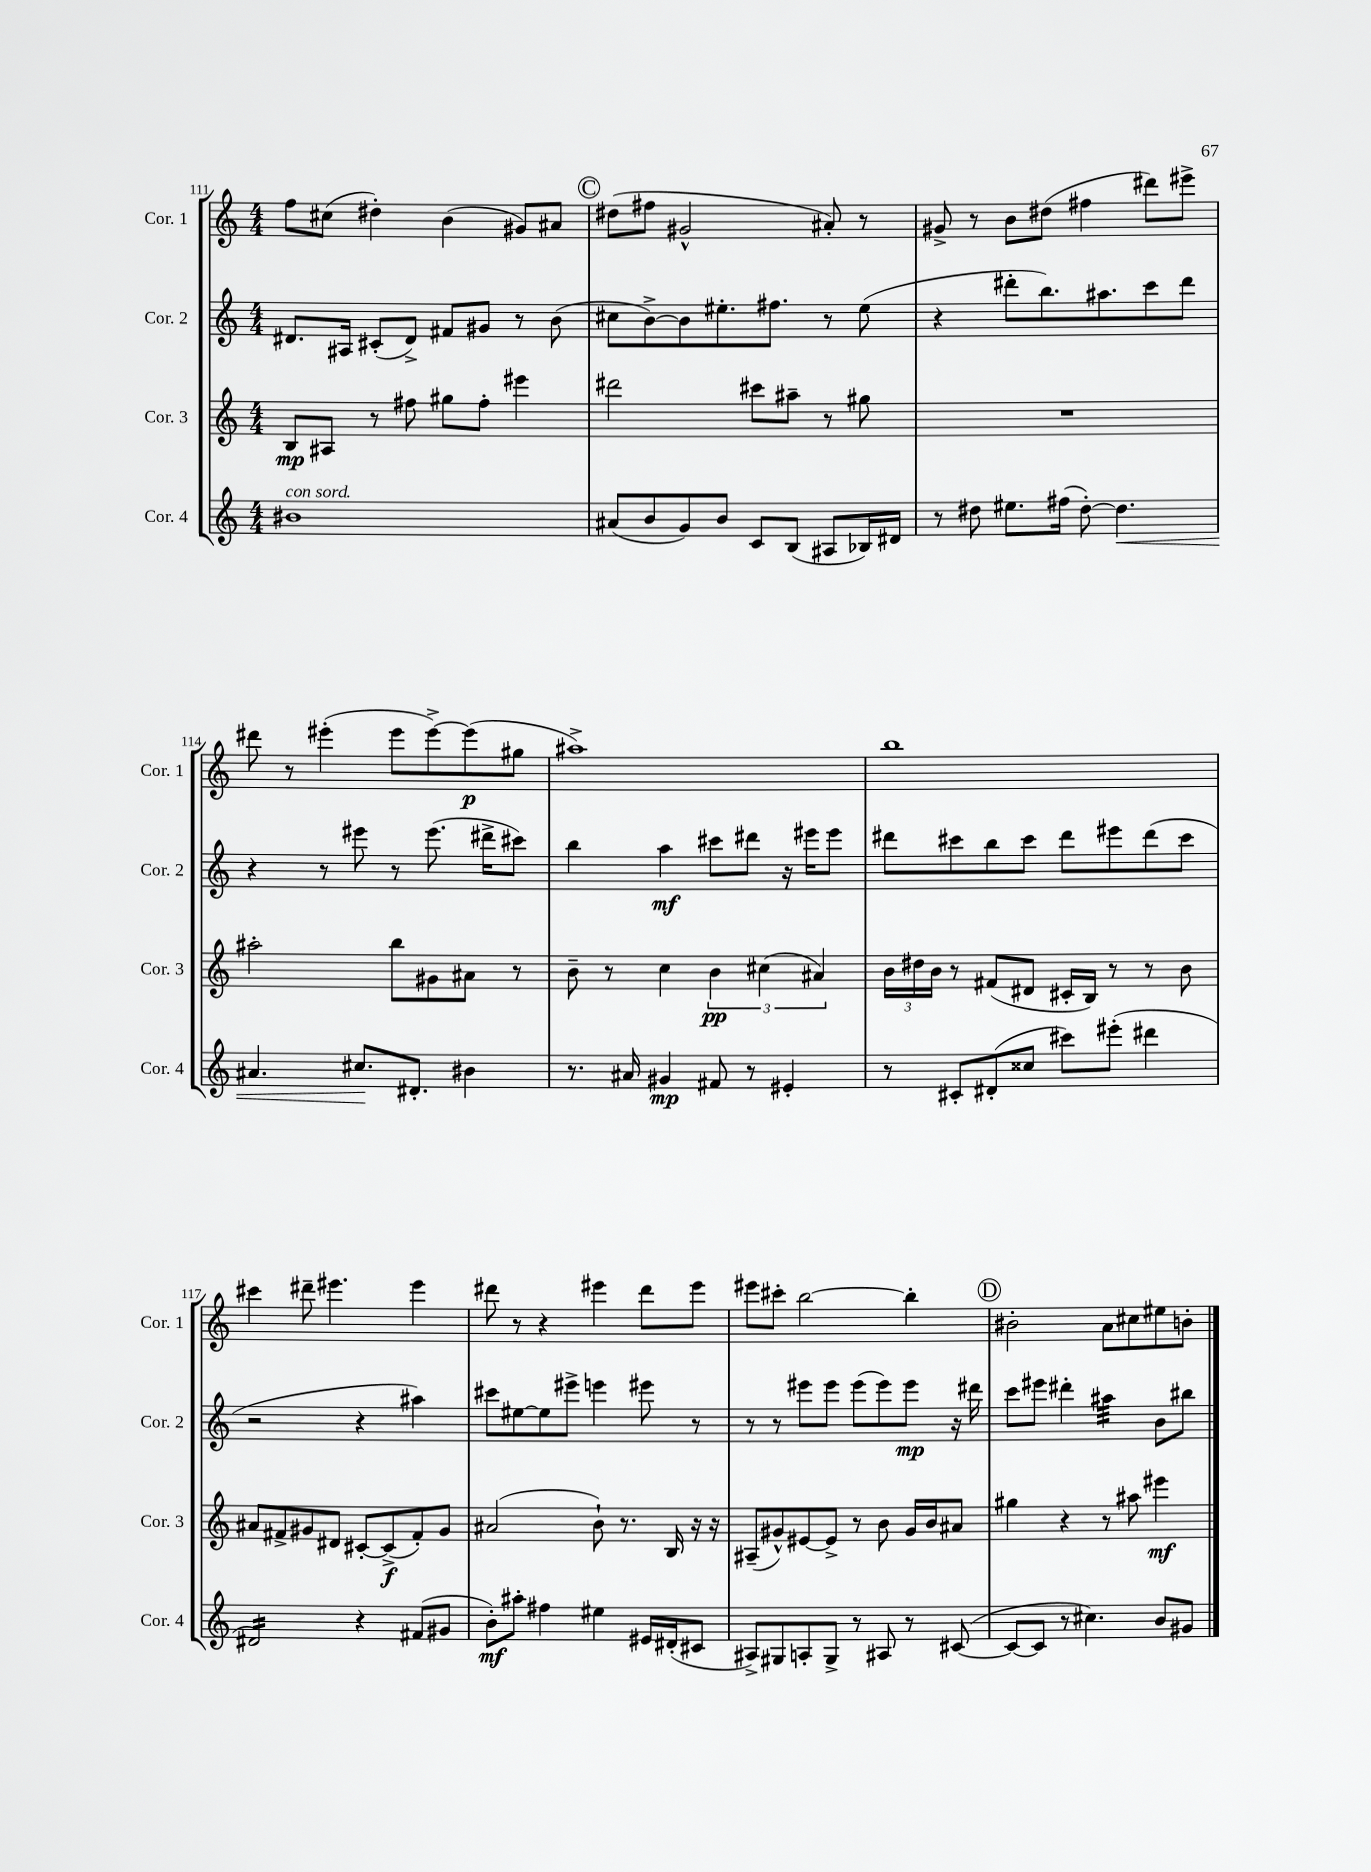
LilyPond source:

<<
\new StaffGroup <<
\new Staff = "s0" \with { instrumentName = "Cor. 1" shortInstrumentName = "Cor. 1" } {
    \clef treble \key c \major \numericTimeSignature \time 4/4
    f''8 cis''8( dis''4-.) b'4( gis'8) ais'8 |
    \mark \markup { \circle "C" } dis''8( fis''8 gis'2-^ ais'8-.) r8 |
    gis'8-> r8 b'8 dis''8( fis''4 dis'''8) eis'''8-> |
    dis'''8 r8 eis'''4-.( eis'''8 eis'''8~->) eis'''8\p( gis''8 |
    ais''1->) |
    b''1 |
    cis'''4 dis'''8-- eis'''4. eis'''4 |
    dis'''8 r8 r4 eis'''4 dis'''8 eis'''8 |
    eis'''8 cis'''8-. b''2~ b''4-. |
    \mark \markup { \circle "D" } bis'2-. a'8 cis''8 eis''8 b'8-. \bar "|." |
}
\new Staff = "s1" \with { instrumentName = "Cor. 2" shortInstrumentName = "Cor. 2" } {
    \clef treble \key c \major \numericTimeSignature \time 4/4
    dis'8. ais16 cis'8-.( dis'8->) fis'8 gis'8 r8 b'8( |
    \mark \markup { \circle "C" } cis''8 b'8~->) b'8 eis''8.-. fis''8. r8 eis''8( |
    r4 dis'''8-. b''8.) ais''8. c'''8 dis'''8 |
    r4 r8 eis'''8 r8 eis'''8.( dis'''16-> cis'''8) |
    b''4 a''4\mf cis'''8 dis'''8 r16 eis'''16 eis'''8 |
    dis'''8 cis'''8 b''8 cis'''8 dis'''8 eis'''8 dis'''8( cis'''8 |
    r2 r4 ais''4) |
    cis'''8 eis''8~ eis''8 eis'''8-> e'''4 eis'''8 r8 |
    r8 r8 eis'''8 eis'''8 eis'''8( eis'''8) eis'''8\mp r16 dis'''16 |
    \mark \markup { \circle "D" } c'''8 eis'''8 dis'''4-. ais''4:32 b'8 bis''8 \bar "|." |
}
\new Staff = "s2" \with { instrumentName = "Cor. 3" shortInstrumentName = "Cor. 3" } {
    \clef treble \key c \major \numericTimeSignature \time 4/4
    b8\mp ais8 r8 fis''8 gis''8 fis''8-. eis'''4 |
    \mark \markup { \circle "C" } dis'''2 cis'''8 ais''8-- r8 gis''8 |
    R1 |
    ais''2-. b''8 gis'8 ais'8 r8 |
    b'8-- r8 c''4 \tuplet 3/2 { b'4\pp cis''4( ais'4) } |
    \tuplet 3/2 { b'16 dis''16 b'16 } r8 fis'8( dis'8 cis'16-. b16) r8 r8 b'8 |
    ais'8 fis'8-> gis'8 dis'8 cis'8~-. cis'8->\f( fis'8-.) gis'8 |
    ais'2( b'8-!) r8. b16 r16 r16 |
    ais8--( gis'8-^) eis'8~ eis'8-> r8 b'8 gis'16 b'16 ais'8 |
    \mark \markup { \circle "D" } gis''4 r4 r8 ais''8 eis'''4\mf \bar "|." |
}
\new Staff = "s3" \with { instrumentName = "Cor. 4" shortInstrumentName = "Cor. 4" } {
    \clef treble \key c \major \numericTimeSignature \time 4/4
    bis'1^\markup { \italic "con sord." } |
    \mark \markup { \circle "C" } ais'8( b'8 g'8) b'8 c'8 b8( ais8 bes16) dis'16 |
    r8 dis''8 eis''8. fis''16( dis''8~-.) dis''4.\< |
    ais'4. cis''8.\! dis'8.-. bis'4 |
    r8. ais'16 gis'4\mp fis'8 r8 eis'4-. |
    r8 cis'8-. dis'8-.( cisis''8 cis'''8) eis'''8-.( dis'''4 |
    dis'2:16) r4 fis'8( gis'8 |
    b'8-.\mf) ais''8-. fis''4 eis''4 eis'16 dis'16-.( cis'8 |
    ais8->) gis8 a8-. gis8-> r8 ais8 r8 cis'8~( |
    \mark \markup { \circle "D" } cis'8~ cis'8 r8 cis''4.) b'8 gis'8 \bar "|." |
}
>>
>>
\layout { \context { \Score currentBarNumber = #111 } }
